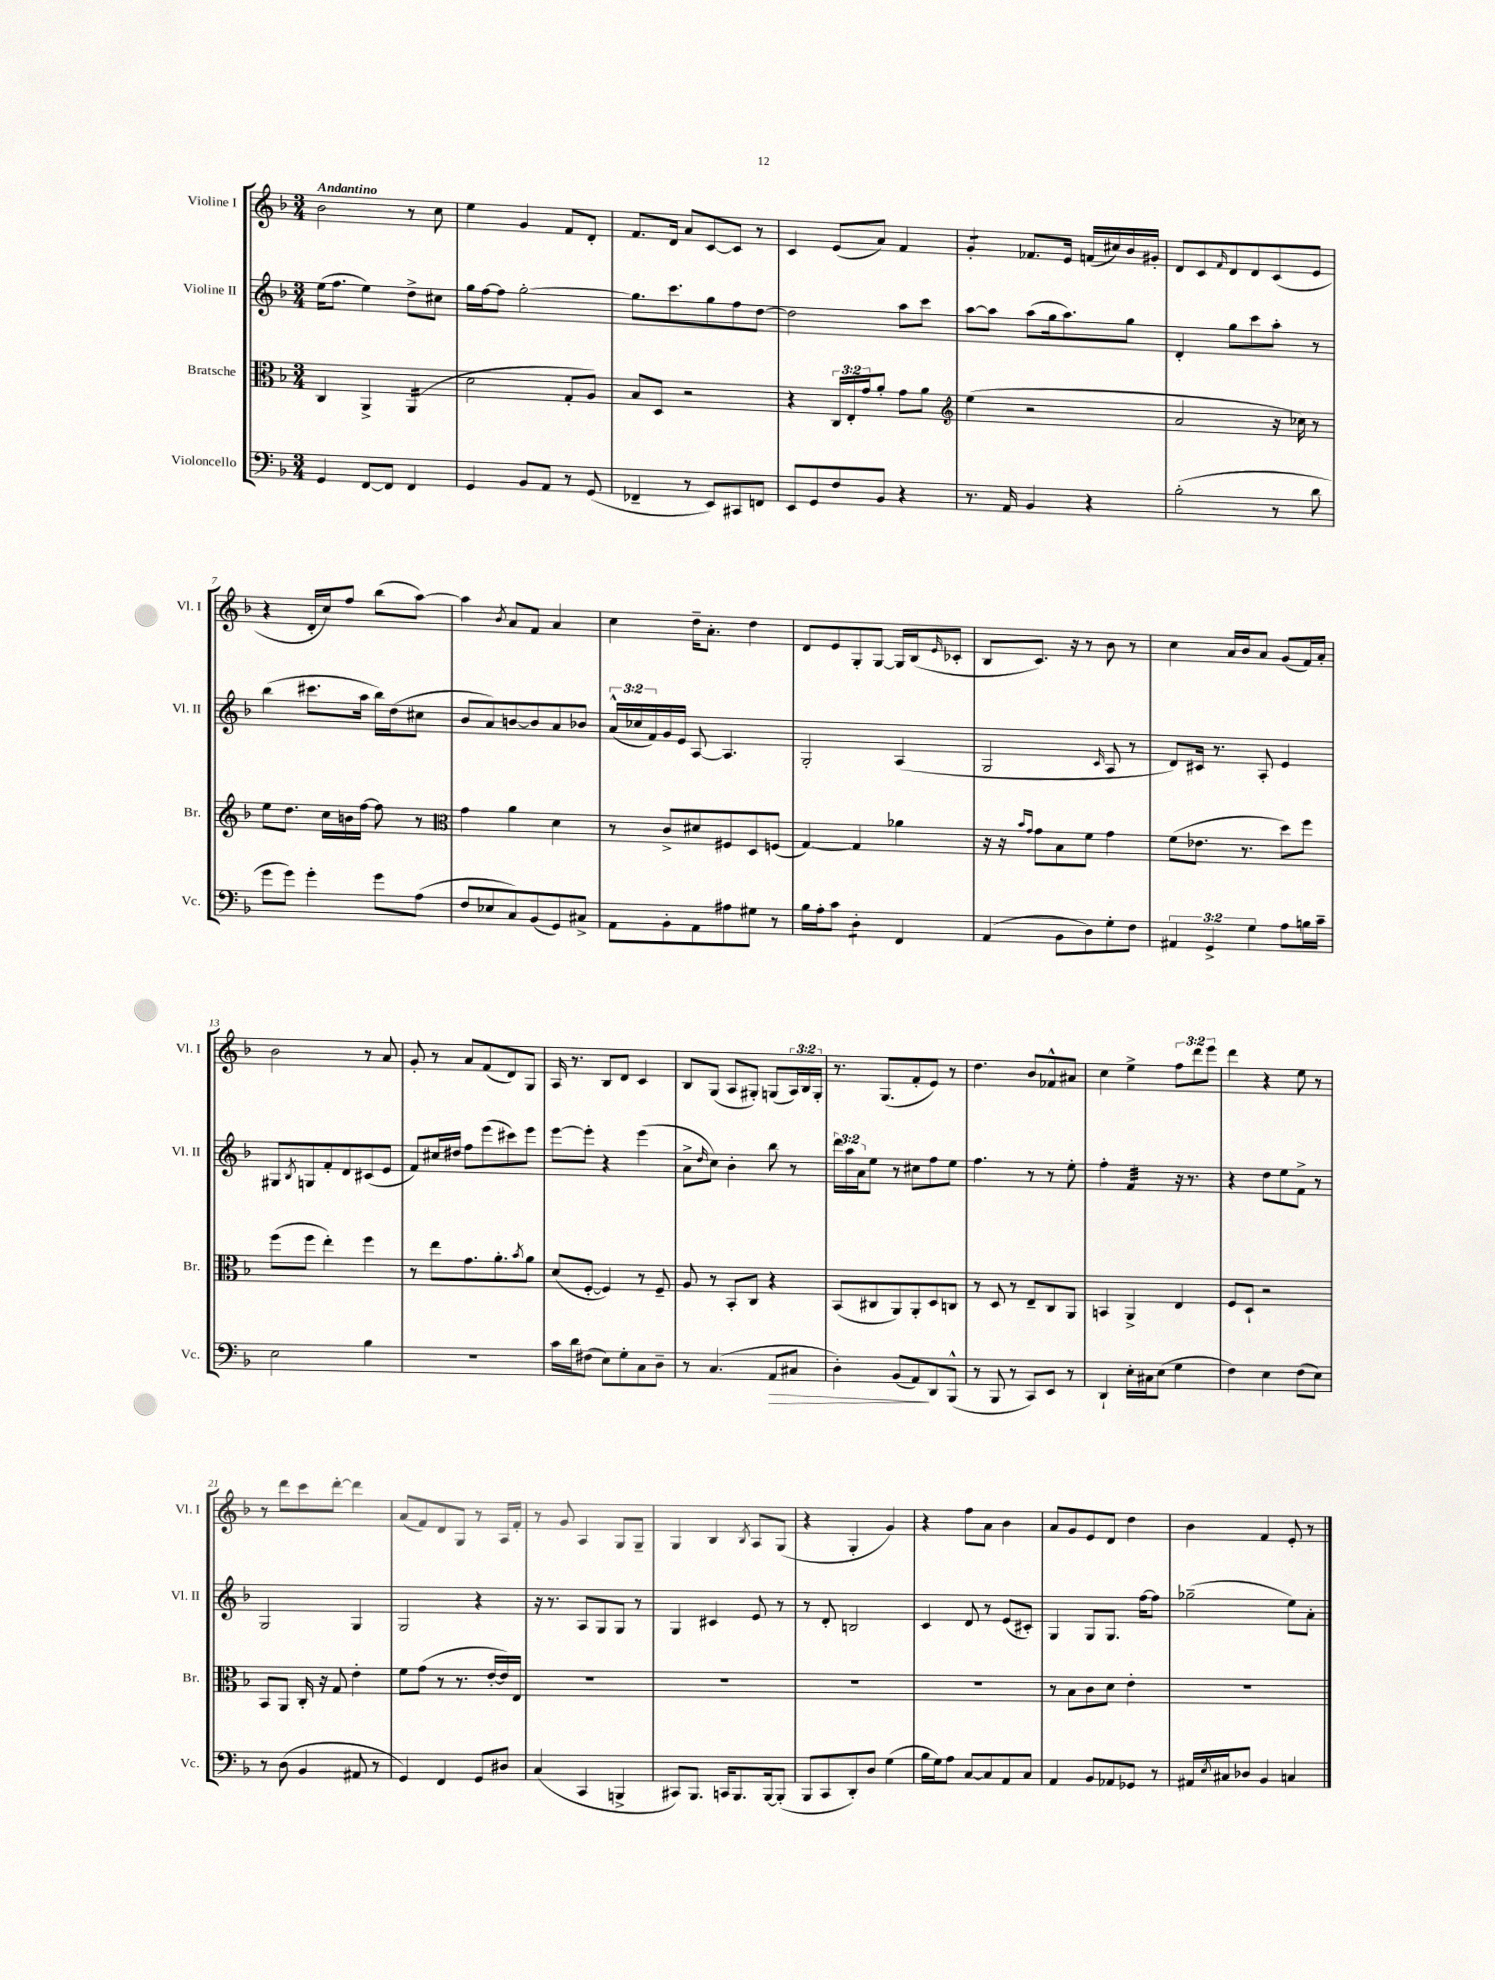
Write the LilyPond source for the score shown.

<<
\new StaffGroup <<
\new Staff = "s0" \with { instrumentName = "Violine I" shortInstrumentName = "Vl. I" } {
    \clef treble \key f \major \numericTimeSignature \time 3/4 \override Staff.TupletNumber.text = #tuplet-number::calc-fraction-text \tempo "Andantino"
    bes'2 r8 c''8 |
    e''4 g'4 f'8 d'8-. |
    f'8. d'16 a'8 c'8~ c'8 r8 |
    c'4 e'8( a'8) f'4 |
    g'4:8-. fes'8. e'16 f'16( cis''16) bes'16 gis'16-. |
    d'8 c'8 \grace { f'16 } d'8 d'8 c'8( e'8 |
    r4 d'16-. c''16) f''8 bes''8( a''8~) |
    a''4 \acciaccatura { bes'8 } a'8 f'8 a'4 |
    c''4 d''16-- a'8.-. d''4 |
    d'8 e'8 g8-. g8~ g16 bes16( \grace { e'16 } ces'8-. |
    bes8 c'8.) r16 r8 bes'8 r8 |
    c''4 a'16 bes'16 a'8 g'8( f'16) a'16-. |
    bes'2 r8 a'8 |
    g'8-. r8 a'8 f'8( d'8) g8 |
    a16 r8. bes8 d'8 c'4 |
    bes8 g8( a8 gis8-.) g8( \tuplet 3/2 { a16) bes16 g16-. } |
    r8. g8.( f'8-. e'8) r8 |
    d''4. bes'8 fes'8-^ ais'8 |
    c''4 e''4-> \tuplet 3/2 { f''8 d'''8 e'''8 } |
    d'''4 r4 e''8 r8 |
    r8 d'''8 c'''8 d'''8~-. d'''4 |
    a'8( f'8) d'8 g8 r8 a16 f'16-. |
    r8 g'8 a4 g8 g8-- |
    g4 bes4 \acciaccatura { bes8 } a8 g8( |
    r4 g4-. g'4) |
    r4 f''8 a'8 bes'4 |
    a'8 g'8 e'8 d'8 d''4 |
    bes'4 f'4 e'8-. r8 \bar "|." |
}
\new Staff = "s1" \with { instrumentName = "Violine II" shortInstrumentName = "Vl. II" } {
    \clef treble \key f \major \numericTimeSignature \time 3/4 \override Staff.TupletNumber.text = #tuplet-number::calc-fraction-text
    e''16( f''8. e''4) d''8-> cis''8 |
    g''16 f''16~ f''8 g''2~-. |
    g''8. c'''8. g''8 f''8 d''8~ |
    d''2 a''8 c'''8 |
    a''8~ a''8 a''8( g''16 a''8.) g''8 |
    d'4-. g''8 c'''8 a''8-. r8 |
    bes''4( cis'''8. a''16 bes''16) d''16( cis''8 |
    bes'8 a'8) b'8~ b'8 a'8 bes'8 |
    \tuplet 3/2 { a'16-^( ces''16 f'16) } g'16 e'16 a8~ a4. |
    g2-. a4( |
    g2 \grace { c'16 } a8 r8 |
    d'8) cis'16 r8. a8-. e'4 |
    gis8 \acciaccatura { bes8 } g8 f'8-. d'8 cis'8( e'8 |
    f'8) cis''16 dis''16 f''8 e'''8( cis'''8) e'''8 |
    e'''8~ e'''8-. r4 e'''4( |
    a'8-> \grace { d''16 } c''8) bes'4-. bes''8 r8 |
    \tuplet 3/2 { d'''16 a''16 a'16 } e''8 r8 cis''8 f''8 e''8 |
    f''4. r8 r8 e''8-. |
    f''4-. f'4:32 r16 r8. |
    r4 d''8 e''8 f'8-> r8 |
    g2 g4 |
    g2 r4 |
    r16 r8. a8 g8 g8 r8 |
    g4 cis'4 e'8 r8 |
    r8 d'8-. b2 |
    c'4 d'8 r8 e'8( cis'8-.) |
    g4 g8 g8. f''16~ f''8 |
    ges''2--( e''8) a'8-. \bar "|." |
}
\new Staff = "s2" \with { instrumentName = "Bratsche" shortInstrumentName = "Br." } {
    \clef alto \key f \major \numericTimeSignature \time 3/4 \override Staff.TupletNumber.text = #tuplet-number::calc-fraction-text
    c4 a,4-> a,4:16( |
    d'2 g8-. a8) |
    bes8 d8 r2 |
    r4 \tuplet 3/2 { c16 e16-. g'16 } a'8-. g'8 a'8 |
    \clef treble e''4( r2 |
    a'2 r16 ces''16) r8 |
    e''8 d''8. c''16 b'16 f''16~ f''8 r8 |
    \clef alto g'4 a'4 d'4 |
    r8 c'8-> dis'8 fis8 d8 f8( |
    g4~) g4 aes'4 |
    r16 r16 \grace { bes'16 g'16 } g'8 bes8 f'8 g'4 |
    f'8( ees'8. r8. d''8) f''8 |
    f''8( f''8 e''4-.) f''4 |
    r8 e''8 g'8. a'8.-. \acciaccatura { bes'8 } a'8 |
    d'8( f8~-. f4) r8 f8-- |
    a8 r8 bes,8-. c8 r4 |
    bes,8( cis8 a,8) a,8-. d8 c8 |
    r8 d8 r8 e8-- c8 a,8 |
    b,4 a,4-> e4 |
    f8 d8-! r2 |
    bes,8 a,8 c16-. r16 g8 e'4-. |
    f'8 g'8( r8 r8. e'16~-. e'16) e16 |
    R2. |
    R2. |
    R2. |
    R2. |
    r8 bes8 c'8 d'8 e'4-. |
    R2. \bar "|." |
}
\new Staff = "s3" \with { instrumentName = "Violoncello" shortInstrumentName = "Vc." } {
    \clef bass \key f \major \numericTimeSignature \time 3/4 \override Staff.TupletNumber.text = #tuplet-number::calc-fraction-text
    g,4 f,8~ f,8 f,4 |
    g,4 bes,8 a,8 r8 g,8( |
    fes,4-- r8 e,8) cis,8 f,8 |
    e,8 g,8 f8 bes,8 r4 |
    r8. a,16 bes,4 r4 |
    bes2-.( r8 d'8 |
    g'8 g'8) g'4-. g'8 a8( |
    f8 ees8 c8) bes,8( g,8) cis8-> |
    a,8 bes,8-. a,8 ais8 gis8 r8 |
    bes16 a16-. c'8 d4:8-. f,4 |
    a,4( bes,8 d8) g8-. f8 |
    \tuplet 3/2 { ais,4 g,4-> g4 } a8 b16 c'16-- |
    e2 bes4 |
    R2. |
    c'16 d'16 fis8( e8) g8-. c8 d8-- |
    r8 c4.( a,8\> cis8 |
    d4-.) bes,8( a,8\!) d,8 bes,,8-^( |
    r8 bes,,8 r8 c,8) e,8 r8 |
    d,4-! e16-. cis16 e8( g4 |
    f4) e4 f8( e8) |
    r8 d8( bes,4 ais,8 r8 |
    g,4) f,4 g,8 dis8 |
    c4( c,4 b,,4-> |
    cis,8) bes,,8. c,16 bes,,8. bes,,16~ bes,,8-.( |
    bes,,8 c,8 d,8-.) d8 g4( |
    bes16 g16) a8 c8~ c8 a,8 c8 |
    a,4 bes,8 aes,8 ges,8 r8 |
    ais,16 \acciaccatura { e8 } cis16 des8 bes,4 c4 \bar "|." |
}
>>
>>
